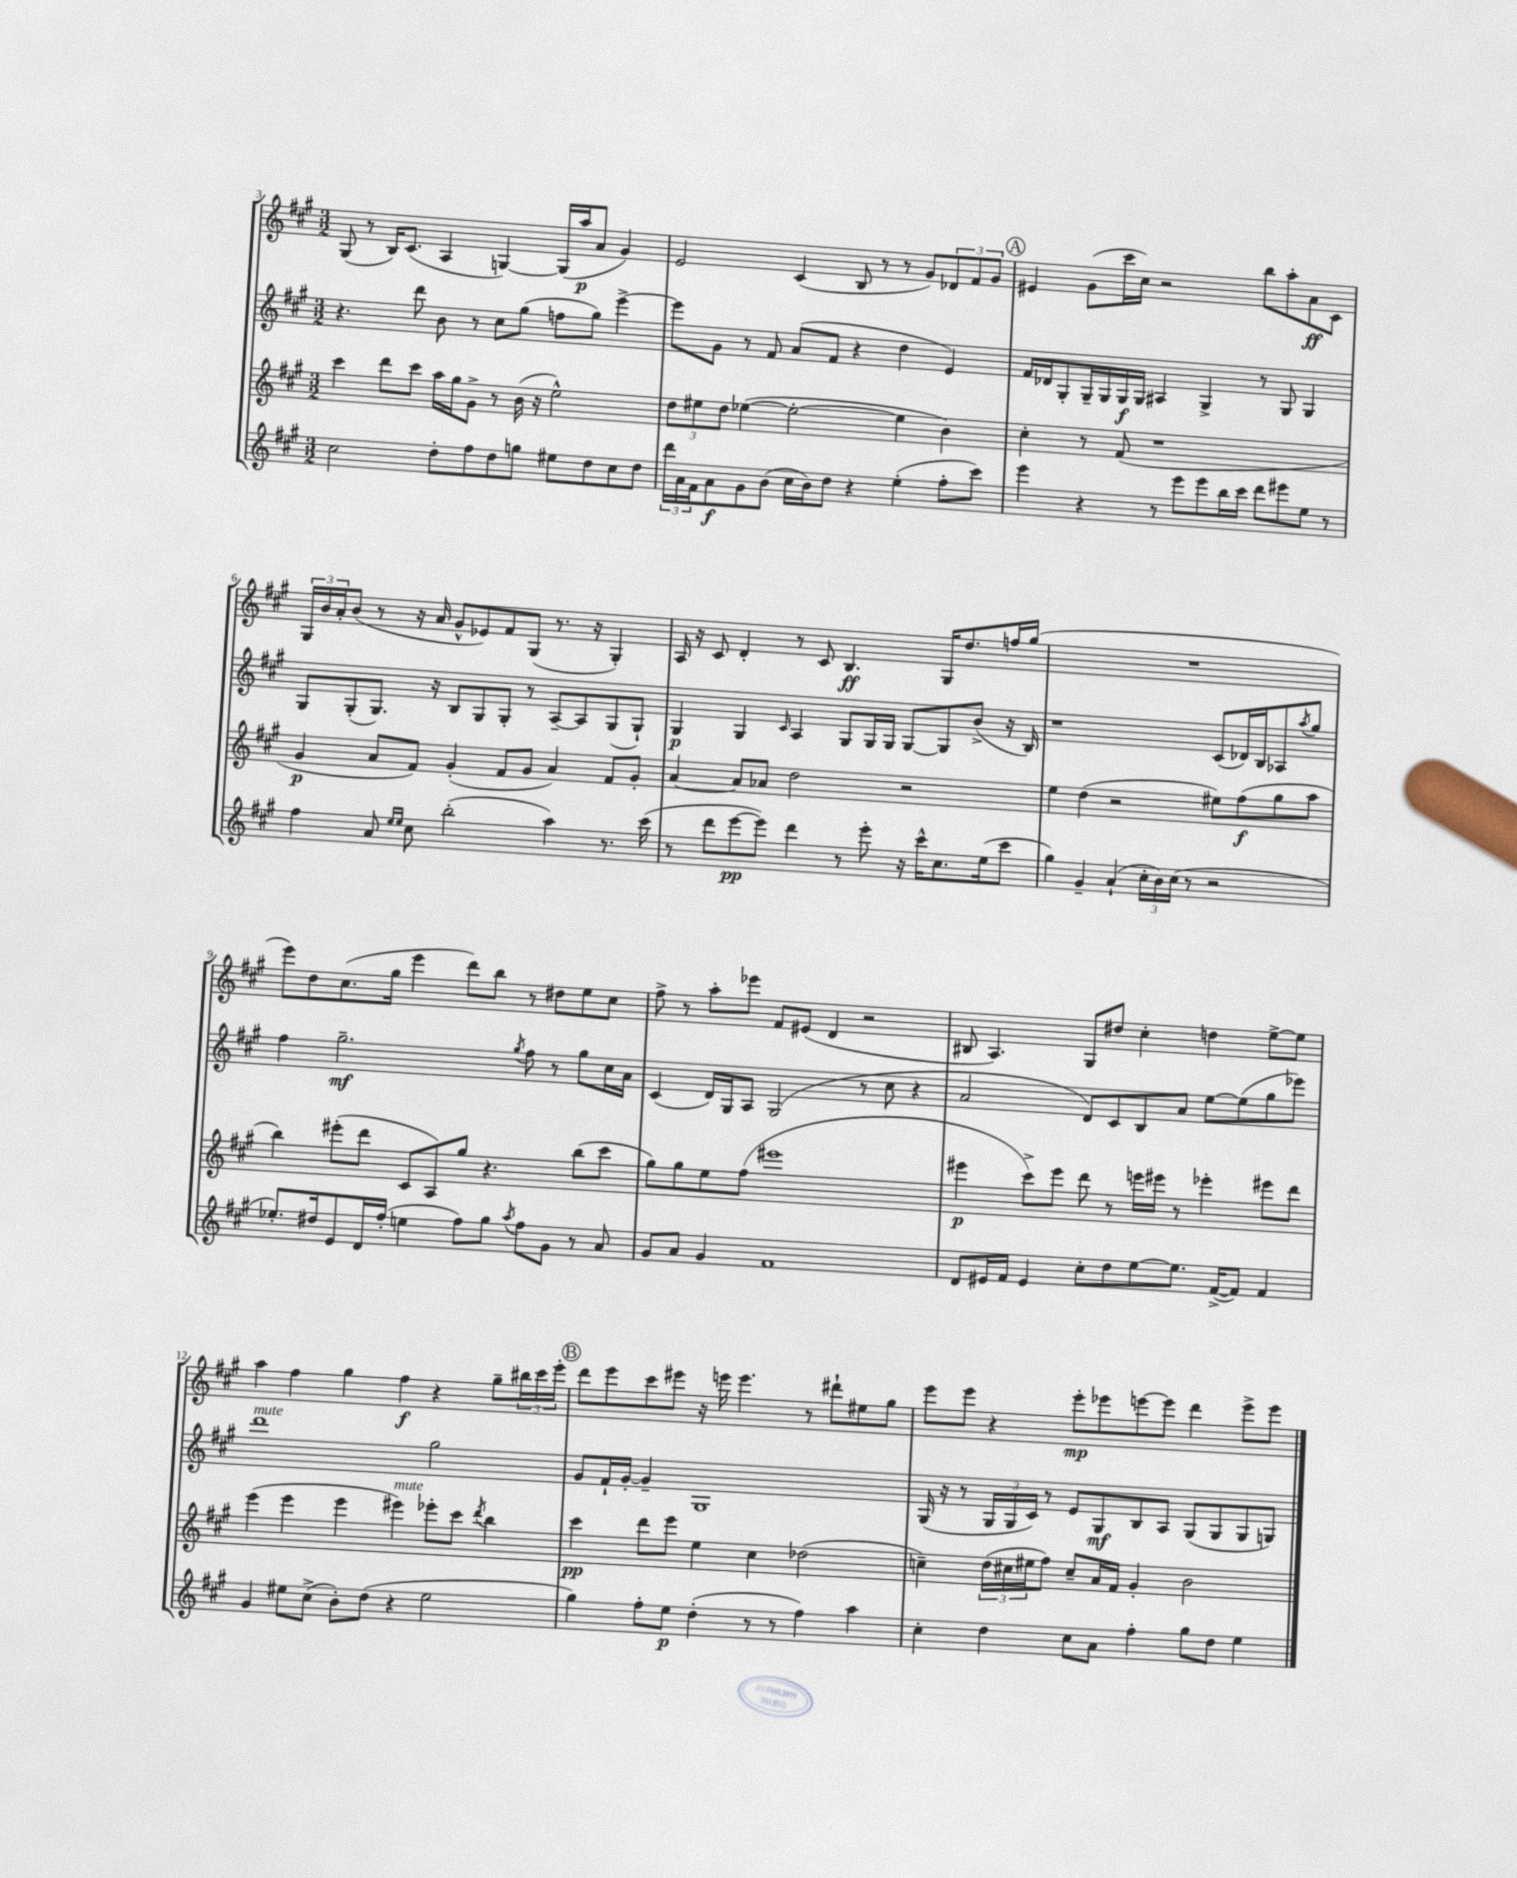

**kern	**dynam	**kern	**dynam	**kern	**dynam	**kern	**dynam
*part4	*part4	*part3	*part3	*part2	*part2	*part1	*part1
*staff4	*staff4	*staff3	*staff3	*staff2	*staff2	*staff1	*staff1
*clefG2	*	*clefG2	*	*clefG2	*	*clefG2	*
*k[f#c#g#]	*	*k[f#c#g#]	*	*k[f#c#g#]	*	*k[f#c#g#]	*
*M3/2	*	*M3/2	*	*M3/2	*	*M3/2	*
=3	=3	=3	=3	=3	=3	=3	=3
2cc#\	.	4ccc#\	.	4.r	.	(8G#/	.
.	.	.	.	.	.	8r	.
.	.	8ddd\L	.	.	.	16B/KL)	.
.	.	.	.	.	.	(8.c#/J	.
.	.	8ccc#\J	.	8ddd\	.	.	.
8dd'\L	.	16aa\LL	.	8b\	.	4A/	.
.	.	16gg#\J	.	.	.	.	.
8ff#\	.	8g#^\J	.	8r	.	.	.
8dd\	.	8r	.	8cc#\L	.	[4Gn/)	.
8ggn\J	.	(16b\	.	(8gg#\J	.	.	.
.	.	16r	.	.	.	.	.
8ee#X\L	.	2ee^^\)	.	8ffn\L	.	(16G/LL]	.
.	.	.	.	.	.	16aa/J	p
8dd\	.	.	.	8gg#\J)	.	8a/J	.
8cc#\	.	.	.	[4eee^\	.	4g#/)	.
8dd\J	.	.	.	.	.	.	.
=4	=4	=4	=4	=4	=4	=4	=4
24ddd\LL	.	12dd\L	.	8eee\L]	.	2e/	.
24a\	.	.	.	.	.	.	.
24f#\J	.	12ee#X\	.	.	.	.	.
8a\	f	.	.	8g#\J	.	.	.
.	.	12dd\J	.	.	.	.	.
8g#\	.	([4ee-X\	.	8r	.	.	.
(8b\J	.	.	.	8f#/	.	.	.
16cc#\LL	.	2ee-'\_	.	(8a/L	.	(4c#/	.
16b\J)	.	.	.	.	.	.	.
8dd\J	.	.	.	8f#/J	.	.	.
4r	.	.	.	4r	.	8B/	.
.	.	.	.	.	.	8r	.
(4ee'\	.	4ee-\]	.	4dd\	.	8r	.
.	.	.	.	.	.	8g#/L)	.
8ff#'\L	.	4b\)	.	4e/)	.	12d-X/	.
.	.	.	.	.	.	12f#/	.
8ccc#\J)	.	.	.	.	.	.	.
.	.	.	.	.	.	12g#/J	.
!!LO:REH:place=s1:t=A
=5	=5	=5	=5	=5	=5	=5	=5
4eee\	.	4cc#'\	.	16f#/LL	.	4e#X/	.
.	.	.	.	16d-X/J	.	.	.
.	.	.	.	8G#'/	.	.	.
4r	.	8r	.	16G#~/L	.	(8g#\L	.
.	.	.	.	16G#/	.	.	.
.	.	(8f#/	.	16G#/	f	16ccc#\L	.
.	.	.	.	16G#/JJ	.	16cc#\JJ)	.
8r	.	1r	.	4A#X/	.	2r	.
8eee\L	.	.	.	.	.	.	.
8eee\	.	.	.	4G#^/	.	.	.
16bb\L	.	.	.	.	.	.	.
16ccc#\JJ	.	.	.	.	.	.	.
8ddd\L	.	.	.	8r	.	8bb\L	.
8eee#X\	.	.	.	8G#/	.	8aa'\	.
8ee\J	.	.	.	4G#/	.	8a\	ff
8r	.	.	.	.	.	8c#\J	.
!!LO:LB:g=z
=6	=6	=6	=6	=6	=6	=6	=6
4ff#\	.	4g#/	p	8G#/L	.	24G#/LL	.
.	.	.	.	.	.	24b/	.
.	.	.	.	.	.	24a'/J	.
.	.	.	.	(8G#'/	.	(8b/J	.
8a/	.	8a/L	.	8.G#/J)	.	8r	.
16qqee/LL	.	.	.	.	.	.	.
16qqee/JJ	.	.	.	.	.	.	.
8cc#\	.	8f#/J)	.	.	.	16r	.
.	.	.	.	16r	.	16a/	.
(2bb'\	.	(4g#'/	.	8B/L	.	8g#^^/L	.
.	.	.	.	8G#/	.	8e-X/)	.
.	.	8f#/L	.	8G#'/J	.	8f#/	.
.	.	8g#/J	.	8r	.	(8G#/J	.
4aa\)	.	4a/)	.	[8A~/L	.	8.r	.
.	.	.	.	8A/]	.	.	.
.	.	.	.	.	.	16r	.
8.r	.	8f#/L	.	(8G#/	.	4G#'/)	.
.	.	8g#'/J	.	8G#`/J)	.	.	.
(16ccc#\	.	.	.	.	.	.	.
=7	=7	=7	=7	=7	=7	=7	=7
8r	.	[4a/	.	4G#/	p	16A/	.
.	.	.	.	.	.	16r	.
8ddd\L	.	.	.	.	.	8c#/	.
[8eee\	pp	8a/L]	.	4G#/	.	4d'/	.
8eee\J])	.	8a-X/J	.	.	.	.	.
.	.	.	.	16qqc#/	.	.	.
4ddd\	.	2dd\	.	4A/	.	8r	.
.	.	.	.	.	.	8c#/	.
8r	.	.	.	8G#/L	.	4.B/	ff
8eee'\	.	.	.	16G#/L	.	.	.
.	.	.	.	16G#/JJ	.	.	.
16r	.	2r	.	[8G#/L	.	.	.
16ccc#^^\KL	.	.	.	.	.	.	.
8.cc#\	.	.	.	8G#/]	.	16G#/KL	.
.	.	.	.	.	.	8.dd/	.
.	.	.	.	(8b^/J	.	.	.
(16ee\k	.	.	.	.	.	.	.
8ccc#\J	.	.	.	16r	.	16ffn/L	.
.	.	.	.	16B/)	.	(16gg#/JJ	.
=8	=8	=8	=8	=8	=8	=8	=8
4gg#\)	.	4ee\	.	1r	.	1.r	.
4g#~/	.	(4dd\	.	.	.	.	.
(4a`/	.	2r	.	.	.	.	.
24cc#'\LL	.	.	.	.	.	.	.
24b\)	.	.	.	.	.	.	.
(24cc#\JJ	.	.	.	.	.	.	.
8r	.	.	.	.	.	.	.
2r	.	8ee#X\L)	.	(8c#/L	.	.	.
.	.	(8ff#\	f	16d-X/L)	.	.	.
.	.	.	.	16B/J	.	.	.
.	.	8gg#\	.	8A-X/	.	.	.
.	.	.	.	8qaa/	.	.	.
.	.	8aa\J	.	8gg#/J	.	.	.
!!LO:LB:g=z
=9	=9	=9	=9	=9	=9	=9	=9
8.ee-X'/L)	.	4bb\)	.	4ff#\	.	8eee\L)	.
.	.	.	.	.	.	8dd\	.
16dd#X/k	.	.	.	.	.	.	.
8e/	.	(8eee#X'\L	.	2.gg#~\	mf	(8.cc#\	.
16d/L	.	8ddd\J	.	.	.	.	.
(16ff#'/JJ	.	.	.	.	.	16gg#\Jk	.
4een\	.	8c#/L	.	.	.	4eee\	.
.	.	8A/)	.	.	.	.	.
8ff#\L)	.	8gg#/J	.	.	.	8ddd\L)	.
8gg#\J	.	4.r	.	.	.	8bb\J	.
8qaa/	.	.	.	8qgg#/	.	.	.
8ff#\L	.	.	.	8ff#\	.	8r	.
8g#\J	.	.	.	8r	.	8dd#X\L	.
8r	.	(8bb\L	.	8gg#\L	.	8ee\	.
8a/	.	8ccc#\J	.	16cc#\L	.	8cc#\J	.
.	.	.	.	16a\JJ	.	.	.
=10	=10	=10	=10	=10	=10	=10	=10
8g#/L	.	8gg#\L)	.	(4c#/	.	8ff#^\	.
8a/J	.	8gg#\	.	.	.	8r	.
4g#/	.	8ee\	.	16d/LL)	.	8aa'\L	.
.	.	.	.	16G#/J	.	.	.
.	.	(8ff#\J	.	8A/J	.	8eee-X\J	.
1f#	.	1eee#X	.	(2G#/	.	8f#/L	.
.	.	.	.	.	.	(8e#X/J	.
.	.	.	.	.	.	4d/	.
.	.	.	.	8r	.	2r	.
.	.	.	.	8cc#\	.	.	.
.	.	.	.	4r	.	.	.
=11	=11	=11	=11	=11	=11	=11	=11
8d/L	.	4eee#X\	p	2a/	.	8B#X/	.
16e#X/L	.	.	.	.	.	4.A/)	.
16f#/JJ	.	.	.	.	.	.	.
4e#/	.	8ccc#^\L)	.	.	.	.	.
.	.	8eee#\J	.	.	.	.	.
8cc#'\L	.	8ddd\	.	8d/L)	.	8G#/L	.
8dd\	.	8r	.	8c#/	.	8dd#X/J	.
[8ee\	.	16eeen\LL	.	8B/	.	4cc#'\	.
.	.	16eee#X\JJ	.	.	.	.	.
8.ee\J]	.	8r	.	8a/J	.	.	.
.	.	4eee-X'\	.	[8ee\L	.	4ddn\	.
([16f#^/KL	.	.	.	.	.	.	.
8f#/J])	.	.	.	(8ee\]	.	.	.
4f#/	.	8eee#X\L	.	8gg#\	.	[8ee^\L	.
.	.	8ddd\J	.	8eee-X\J)	.	8ee\J]	.
!!LO:LB:g=z
=12	=12	=12	=12	=12	=12	=12	=12
!	!	!	!	!LO:TX:a:i:t=mute	!	!	!
4g#/	.	(4eee\	.	1ddd	.	4aa\	.
8ee#X\L	.	4eee\	.	.	.	4ff#\	.
(8cc#^\J	.	.	.	.	.	.	.
8b'\L)	.	4eee\	.	.	.	4gg#\	.
(8dd\J	.	.	.	.	.	.	.
!	!	!LO:TX:a:i:t=mute	!	!	!	!	!
4r	.	4eee#X\)	.	.	.	4ff#\	f
2ee#\	.	8eee-X'\L	.	2gg#\	.	4r	.
.	.	8ccc#\J	.	.	.	.	.
.	.	8qddd/	.	.	.	.	.
.	.	4bb\	.	.	.	8gg#~\L	.
.	.	.	.	.	.	24bb#X\L	.
.	.	.	.	.	.	24ccc#\	.
.	.	.	.	.	.	24eee'\JJ	.
!!LO:REH:place=s1:t=B
=13	=13	=13	=13	=13	=13	=13	=13
4gg#\)	.	4ccc#\	pp	8g#/L	.	8ddd\L	.
.	.	.	.	16f#`/L	.	8eee\	.
.	.	.	.	[16g#'/JJ	.	.	.
8ff#'\L	.	8ddd\L	.	4g#~/]	.	8ccc#\	.
8ee\J	p	8eee\J	.	.	.	8eee#X\J	.
(4dd'\	.	4ee\	.	1G#	.	16r	.
.	.	.	.	.	.	16eeen\	.
.	.	.	.	.	.	4.eee\	.
8r	.	4cc#\	.	.	.	.	.
8r	.	.	.	.	.	.	.
4ff#\)	.	(2dd-X\	.	.	.	8r	.
.	.	.	.	.	.	8ddd#X`\L	.
4aa\	.	.	.	.	.	8ee#X\	.
.	.	.	.	.	.	8gg#\J	.
=14	=14	=14	=14	=14	=14	=14	=14
4cc#'\	.	4ccn~\)	.	(16G#/	.	8eee\L	.
.	.	.	.	16r	.	.	.
.	.	.	.	8r	.	8eee\J	.
4dd\	.	(24dd\LL	.	24G#/LL	.	4r	.
.	.	24cc#X\	.	24G#/	.	.	.
.	.	24ee#X\J	.	24c#/JJ)	.	.	.
.	.	8ff#\J)	.	8r	.	.	.
8cc#\L	.	8cc#~/L	.	8e/L	.	8eee'\L	mp
8a\J	.	16a/L	.	8G#/	mf	8eee-X\	.
.	.	16f#/JJ	.	.	.	.	.
4ff#'\	.	4g#'/	.	8B/	.	[8eeen\	.
.	.	.	.	8A/J	.	8eee\J]	.
8gg#\L	.	2b\	.	(8G#/L	.	4ddd\	.
8dd\J	.	.	.	8G#/	.	.	.
4ee\	.	.	.	8G#/	.	8eee^\L	.
.	.	.	.	8Gn/J)	.	8eee\J	.
==	==	==	==	==	==	==	==
*-	*-	*-	*-	*-	*-	*-	*-
